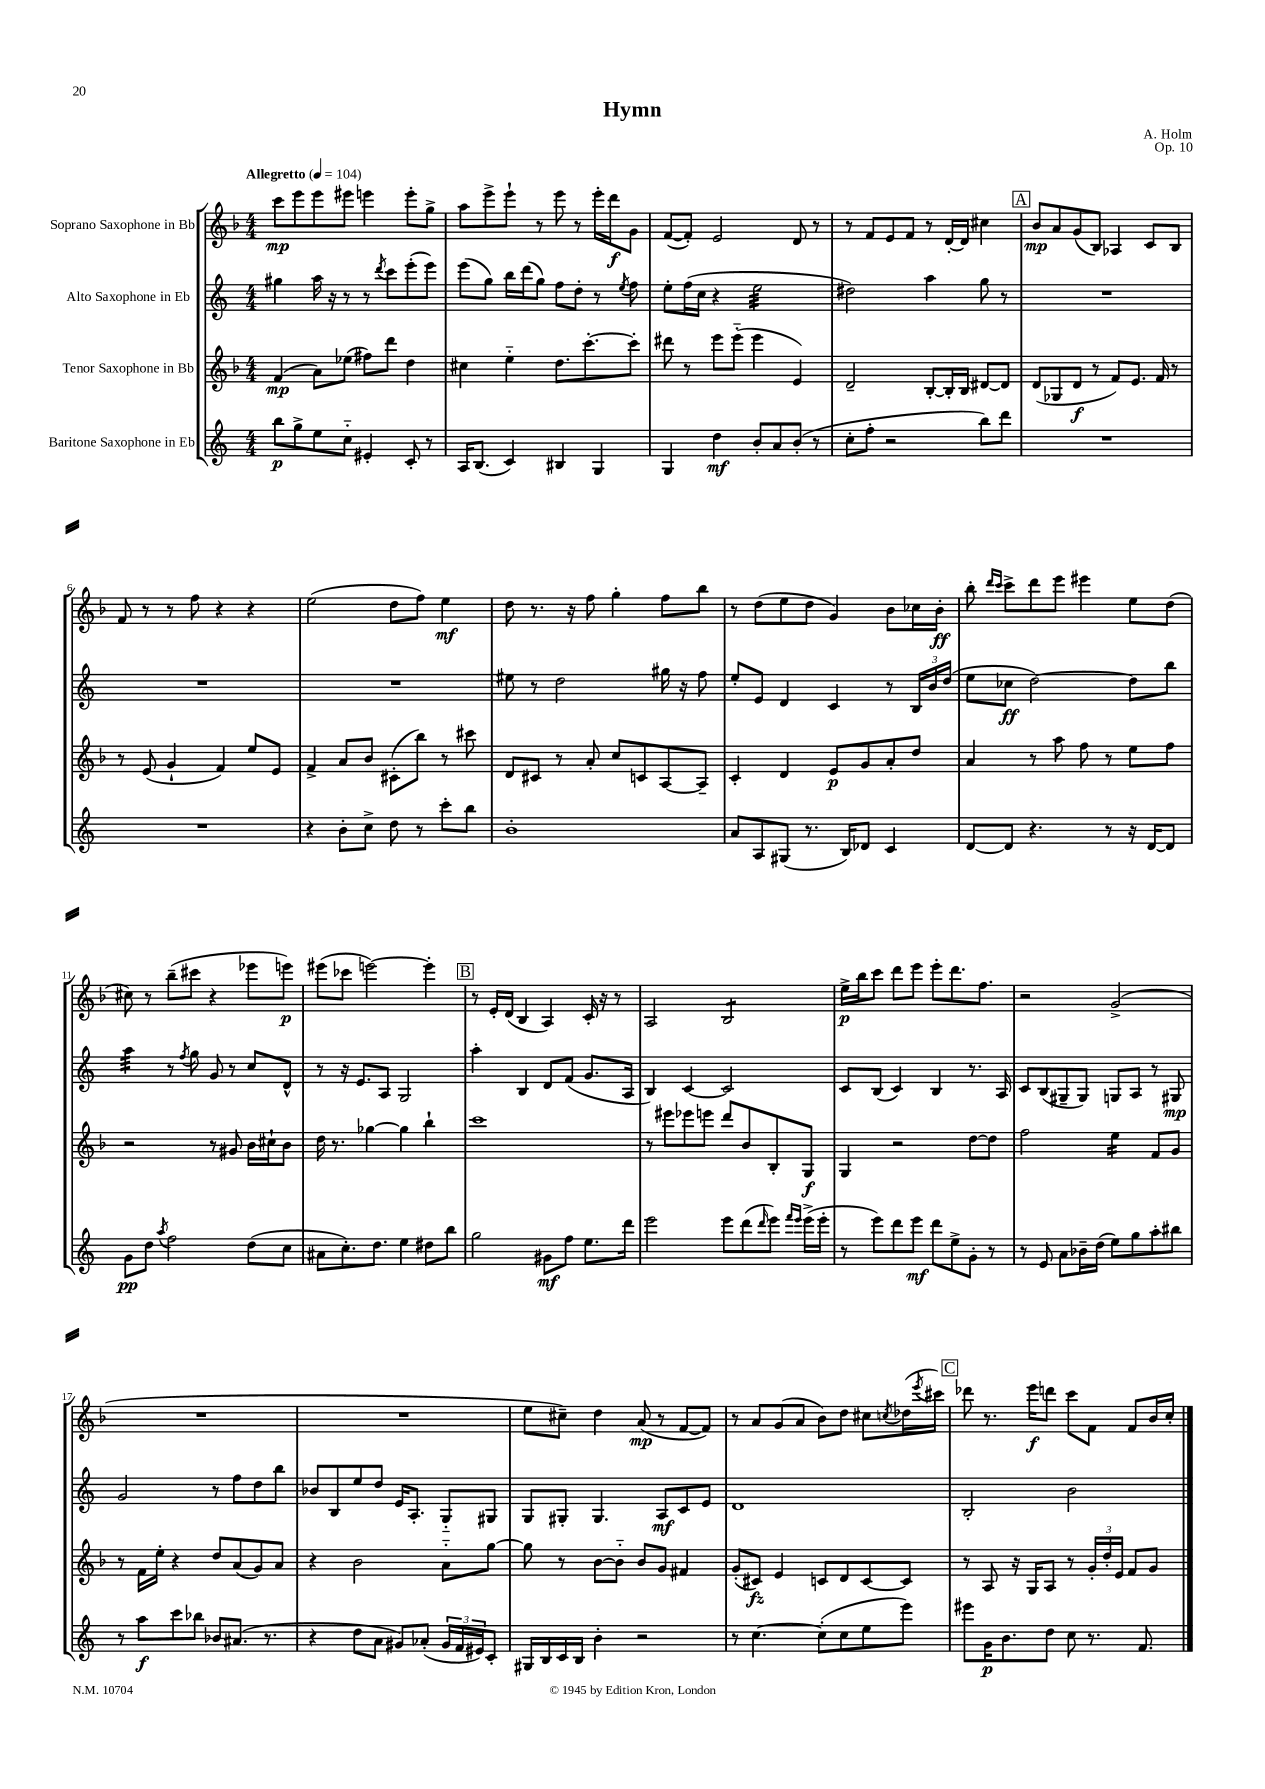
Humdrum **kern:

**kern	**kern	**kern	**kern
*staff4	*staff3	*staff2	*staff1
*clefG2	*clefG2	*clefG2	*clefG2
*k[]	*k[b-]	*k[]	*k[b-]
*M4/4	*M4/4	*M4/4	*M4/4
*MM104	*MM104	*MM104	*MM104
8bb	(4f	4gg#	8ccc
8gg^	.	.	8eee
8ee	8a)	16aa	8eee
.	.	16r	.
8cc'~	(8ee-	8r	8eee#
4e#'	8ff#)	8r	4eee
.	.	8qddd	.
.	8ddd	8ccc	.
8c'	4dd	(8eee'	8eee'
8r	.	8eee)	8gg^
=	=	=	=
16A	4cc#	(8eee	8aa
(8.B	.	.	.
.	.	8gg)	8eee^
4c)	4ee'~	16bb	8eee`
.	.	(16ddd	.
.	.	8gg)	8r
4B#	8.dd	8ff	8eee
.	.	8dd'	8r
.	[8.ccc'	.	.
4G	.	8r	16eee'
.	.	.	16ddd
.	.	8qee	.
.	8ccc']	8ff	8g
=	=	=	=
4G	8ddd#	8ee'	([8f
.	8r	(16ff	8f'])
.	.	16cc	.
4dd	8eee	4r	2e
.	(8eee'~	.	.
8b'	4eee	2ee	.
8a	.	.	.
(8b'	4e)	.	8d
8r	.	.	8r
=	=	=	=
8cc'	2d~	2dd#)	8r
8ff'	.	.	8f
2r	.	.	8e
.	.	.	8f
.	[8B-'	4aa	8r
.	16B-']	.	[16d'
.	16B-	.	16d]
8bb)	[8d#	8gg	4cc#
8ddd	8d#]	8r	.
=	=	=	=
1r	(8d	1r	8b-
.	8G-	.	8a
.	8d	.	(8g
.	8r	.	8B-)
.	8f)	.	4A-
.	8.e	.	.
.	.	.	8c
.	16f	.	.
.	8r	.	8B-
=	=	=	=
1r	8r	1r	8f
.	(8e	.	8r
.	4g`	.	8r
.	.	.	8ff
.	4f)	.	4r
.	8ee	.	4r
.	8e	.	.
=	=	=	=
4r	4f^	1r	(2ee
8b'	8a	.	.
8cc^	8b-	.	.
8dd	(8c#'	.	8dd
8r	8bb-)	.	8ff)
8ccc'	8r	.	4ee
8bb	8ccc#	.	.
=	=	=	=
1b'	8d	8ee#	8dd
.	8c#	8r	8.r
.	8r	2dd	.
.	.	.	16r
.	8a'	.	8ff
.	8cc	.	4gg'
.	8c	.	.
.	[8A	16gg#	8ff
.	.	16r	.
.	8A~]	8ff	8bb-
=	=	=	=
8a	4c'	8ee'	8r
8A	.	8e	(8dd
(8G#	4d	4d	8ee
8.r	.	.	8dd
.	8e	4c	4g)
16B)	.	.	.
8d-	8g	.	.
4c	8a'	8r	8b-
.	8dd	24B	16cc-
.	.	24b	.
.	.	.	16b-'
.	.	(24dd	.
=	=	=	=
[8d	4a	8ee	8bb-'
.	.	.	16qqddd
.	.	.	16qqccc
8d]	.	8cc-	8ccc^
4.r	8r	[2dd)	8ddd
.	8aa	.	8eee
.	8ff	.	4eee#
8r	8r	.	.
16r	8ee	8dd]	8ee
[16d	.	.	.
8d]	8ff	8bb	(8dd
=	=	=	=
8g	2r	4aa	8cc#)
8dd	.	.	8r
8qaa	.	.	.
2ff	.	8r	(8bb-~
.	.	8qff	.
.	.	8gg	8ccc#
.	8r	8g	4r
.	8g#	8r	.
(8dd	16b-	8cc	8eee-
.	16cc#`	.	.
8cc	8b-	8d^^	8eee)
=	=	=	=
8a#	16dd	8r	(8eee#
.	8.r	.	.
8.cc')	.	16r	8ccc-
.	.	8.e	.
.	[4gg-	.	[2eee)
8.dd	.	.	.
.	.	8A	.
4ee	4gg-]	2G	.
8dd#	4bb-`	.	4eee']
8bb	.	.	.
=	=	=	=
2gg	1ccc	4aa'	8r
.	.	.	16e'
.	.	.	(16d
.	.	4B	4B-
8g#	.	8d	4A)
8ff	.	(8f	.
8.ee	.	8.g	16c'
.	.	.	16r
.	.	.	8r
16ddd	.	16A	.
=	=	=	=
2eee	8r	4B)	2A
.	8eee#	.	.
.	8eee-	[4c	.
.	8eee	.	.
8eee	8ddd	2c]	2B-
(8ddd	8b-	.	.
16qqddd	.	.	.
8eee)	8B-'	.	.
16qqfff	.	.	.
16qqeee	.	.	.
(16eee^	8G	.	.
16eee'	.	.	.
=	=	=	=
8r	4G	8c	16ee^
.	.	.	16bb-
8eee)	.	(8B	8ccc
8ddd	2r	4c)	8ddd
8eee	.	.	8eee
8ddd	.	4B	8eee'
8ee^	.	.	8.ddd
8g'	[8dd	8.r	.
.	.	.	8.ff
8r	8dd]	.	.
.	.	16A	.
=	=	=	=
8r	2ff	8c	2r
8e	.	(8B	.
8a	.	8G#~	.
16b-~	.	8G#)	.
(16dd	.	.	.
8ee)	4ee	8G	(2g^
8gg	.	8A	.
8aa'	8f	8r	.
8bb#	8g	8G#	.
=	=	=	=
8r	8r	2g	1r
8aa	16f	.	.
.	16ee'	.	.
8ccc	4r	.	.
8bb-	.	.	.
8b-	8dd	8r	.
(8.a#	(8a	8ff	.
.	8g)	8dd	.
8.r	.	.	.
.	8a	8bb	.
=	=	=	=
4r	4r	8b-	1r
.	.	8B	.
8dd	2b-	8ee	.
8a	.	8dd	.
8g#)	.	16e	.
.	.	8.A'	.
(8a-'	.	.	.
24g#	8a'~	8G'~	.
24f	.	.	.
24e#)	.	.	.
8c'	[8gg	8G#	.
=	=	=	=
16G#	8gg]	8G	8ee
16B	.	.	.
16c	8r	8G#'	8cc#~)
16B	.	.	.
4b'	[8b-	4.G#	4dd
.	8b-'~]	.	.
2r	8b-	.	(8a
.	8g	8A	8r
.	4f#	8c	[8f
.	.	8e	8f])
=	=	=	=
8r	(8g'	1d	8r
[4.cc	8c#)	.	8a
.	4e	.	(8g
.	.	.	8a
(8cc']	8c	.	8b-)
8cc	8d	.	8dd
8ee	[8c	.	8cc#
.	.	.	8qcc
8eee)	8c]	.	(16dd-
.	.	.	8qeee
.	.	.	16ccc#)
=	=	=	=
8eee#	8r	2B'	8ddd-
16g	8A	.	8.r
8.b	.	.	.
.	16r	.	.
.	16G	.	16eee
8dd	8A	.	8ddd
8cc	8r	2b	8ccc
8.r	24g'	.	8f
.	24dd'	.	.
.	24e	.	.
.	8f	.	8f
8.f	.	.	.
.	8g	.	16b-
.	.	.	16cc'
==	==	==	==
*-	*-	*-	*-
